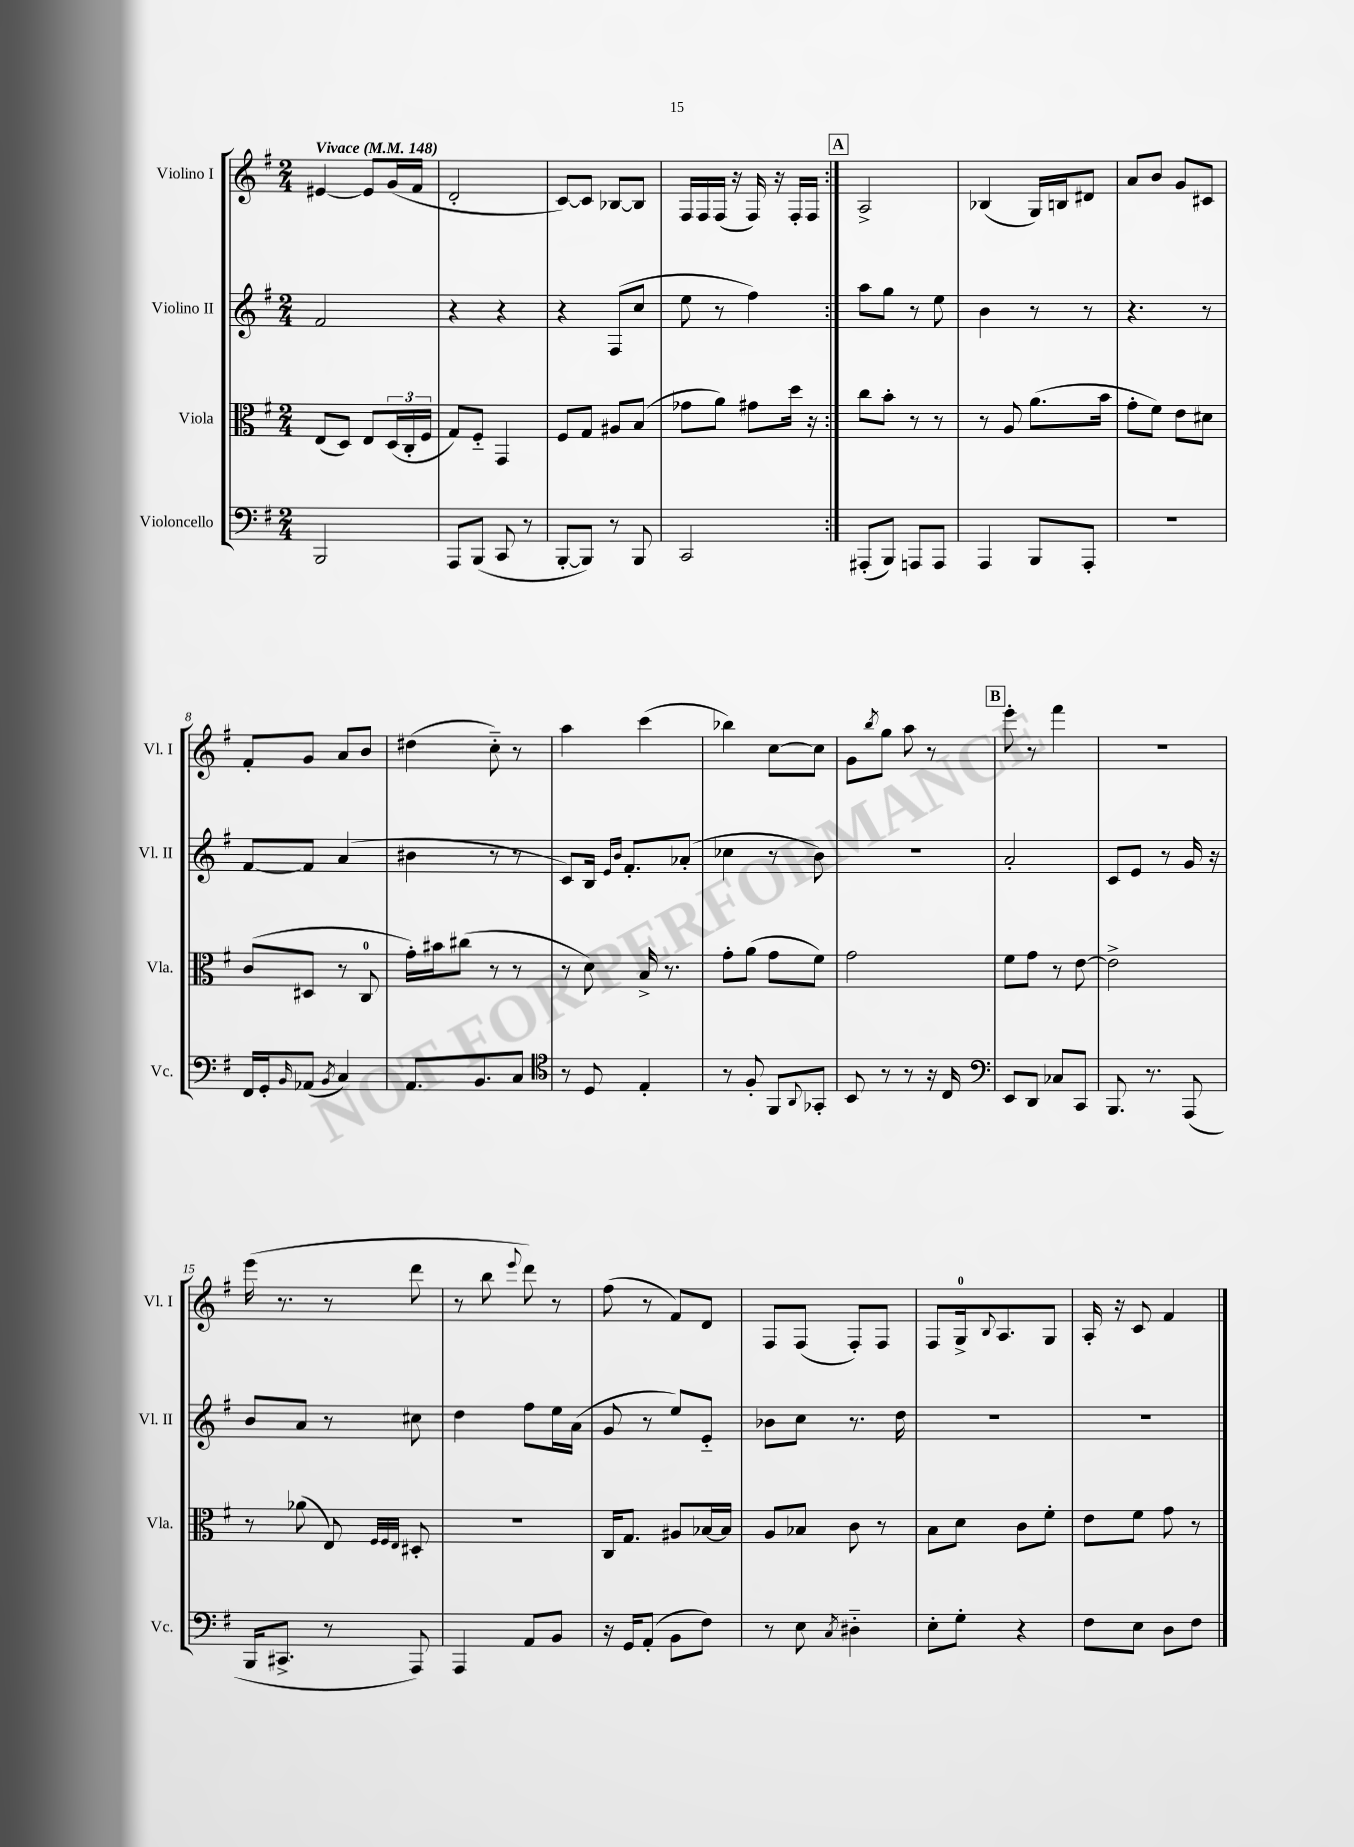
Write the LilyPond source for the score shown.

<<
\new StaffGroup <<
\new Staff = "s0" \with { instrumentName = "Violino I" shortInstrumentName = "Vl. I" } {
    \clef treble \key g \major \numericTimeSignature \time 2/4 \tempo "Vivace" 4 = 148
    \repeat volta 2 { eis'4~ eis'8 g'16( fis'16 |
    d'2-. |
    c'8~) c'8 bes8~ bes8 |
    fis16 fis16 fis16( r16 fis16) r16 fis16-. fis16 | }
    \mark \markup { \box "A" } a2-> |
    bes4( g16) b16 dis'8 |
    a'8 b'8 g'8 cis'8 |
    fis'8-. g'8 a'8 b'8 |
    dis''4( c''8-_) r8 |
    a''4 c'''4( |
    bes''4) c''8~ c''8 |
    g'8 \acciaccatura { b''8 } g''8 a''8 r8 |
    \mark \markup { \box "B" } e'''8-. r8 fis'''4 |
    R2 |
    e'''16( r8. r8 d'''8 |
    r8 b''8 \appoggiatura { e'''8 } d'''8) r8 |
    fis''8( r8 fis'8) d'8 |
    fis8 fis8( fis8-.) fis8 |
    fis8 g16-0-> \appoggiatura { b8 } a8. g8 |
    a16-. r16 c'8 fis'4 \bar "|." |
}
\new Staff = "s1" \with { instrumentName = "Violino II" shortInstrumentName = "Vl. II" } {
    \clef treble \key g \major \numericTimeSignature \time 2/4
    \repeat volta 2 { fis'2 |
    r4 r4 |
    r4 fis8( c''8 |
    e''8 r8 fis''4) | }
    \mark \markup { \box "A" } a''8 g''8 r8 e''8 |
    b'4 r8 r8 |
    r4. r8 |
    fis'8~ fis'8 a'4( |
    bis'4 r8 r8 |
    c'8) b16 \grace { e'16 b'16 } fis'8.-. aes'8-.( |
    ces''4 r8 b'8) |
    R2 |
    \mark \markup { \box "B" } a'2-. |
    c'8 e'8 r8 g'16 r16 |
    b'8 a'8 r8 cis''8 |
    d''4 fis''8 e''16 a'16( |
    g'8 r8 e''8) e'8-_ |
    bes'8 c''8 r8. d''16 |
    R2 |
    R2 \bar "|." |
}
\new Staff = "s2" \with { instrumentName = "Viola" shortInstrumentName = "Vla." } {
    \clef alto \key g \major \numericTimeSignature \time 2/4
    \repeat volta 2 { e8( d8) e8 \tuplet 3/2 { d16( c16-. fis16 } |
    g8) fis8-_ g,4 |
    fis8 g8 ais8 b8( |
    ges'8 a'8) gis'8 d''16 r16 | }
    \mark \markup { \box "A" } c''8 b'8-. r8 r8 |
    r8 a8 a'8.( b'16 |
    g'8-. fis'8) e'8 dis'8 |
    c'8( dis8 r8 c8-0 |
    g'16-.) bis'16 cis''8( r8 r8 |
    r8 d'8) b16-> r8. |
    g'8-. a'8( g'8 fis'8) |
    g'2 |
    \mark \markup { \box "B" } fis'8 g'8 r8 e'8~ |
    e'2-> |
    r8 aes'8( e8) \grace { fis32 fis32 e32 } dis8-. |
    R2 |
    c16 g8. ais8 bes16~ bes16 |
    a8 bes8 c'8 r8 |
    b8 d'8 c'8 fis'8-. |
    e'8 fis'8 g'8 r8 \bar "|." |
}
\new Staff = "s3" \with { instrumentName = "Violoncello" shortInstrumentName = "Vc." } {
    \clef bass \key g \major \numericTimeSignature \time 2/4
    \repeat volta 2 { b,,2 |
    a,,8 b,,8( c,8 r8 |
    b,,8~-. b,,8) r8 b,,8 |
    c,2 | }
    \mark \markup { \box "A" } ais,,8-.( b,,8) a,,8 a,,8 |
    a,,4 b,,8 a,,8-. |
    R2 |
    fis,16 g,16-. \grace { b,16 } aes,8( \acciaccatura { b,8 } c4) |
    a,8. b,8. c8 |
    \clef tenor r8 d8 e4-. |
    r8 fis8-. fis,8 \appoggiatura { a,8 } ges,8-. |
    b,8 r8 r8 r16 c16 |
    \mark \markup { \box "B" } \clef bass e,8 d,8 ces8 c,8 |
    b,,8. r8. a,,8( |
    b,,16 cis,8.-> r8 a,,8) |
    a,,4 a,8 b,8 |
    r16 g,16 a,8-.( b,8 fis8) |
    r8 e8 \acciaccatura { c8 } dis4-_ |
    e8-. g8-. r4 |
    fis8 e8 d8 fis8 \bar "|." |
}
>>
>>
